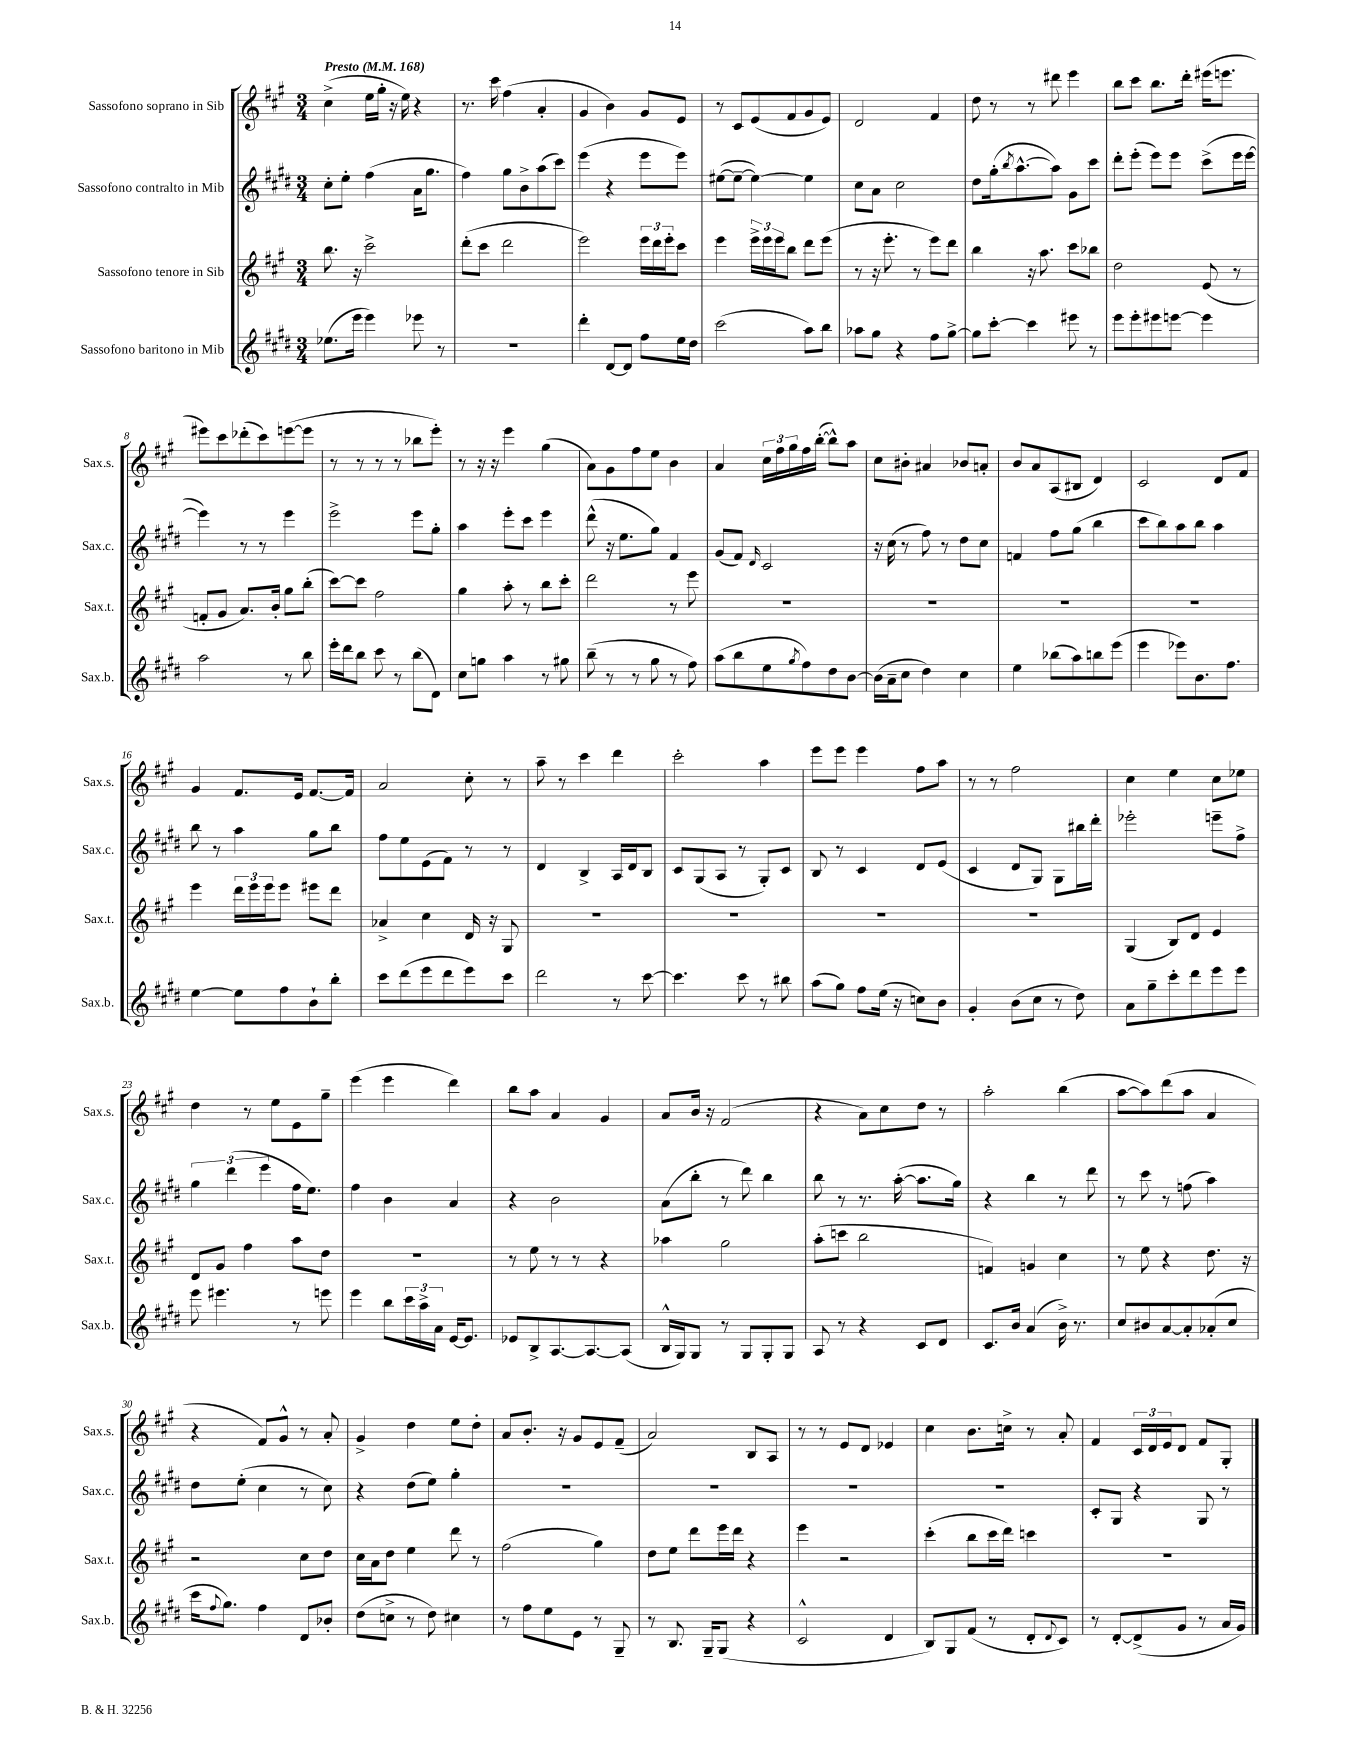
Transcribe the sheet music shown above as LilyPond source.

<<
\new StaffGroup <<
\new Staff = "s0" \with { instrumentName = "Sassofono soprano in Sib" shortInstrumentName = "Sax.s." } {
    \clef treble \key a \major \numericTimeSignature \time 3/4 \tempo "Presto" 4 = 168
    cis''4->( e''16 gis''16-. r16 e''16) r4 |
    r8. cis'''16 fis''4( a'4-. |
    gis'4 b'4) gis'8 e'8 |
    r8 cis'8 e'8( fis'8 gis'8 e'8) |
    d'2 fis'4 |
    d''8 r8 r8 dis'''8 e'''4 |
    b''8 cis'''8 b''8. d'''16-. eis'''16( e'''8. |
    eis'''8) cis'''8 des'''8-.( cis'''8) e'''8~( e'''8 |
    r8 r8 r8 r8 bes''8 e'''8-.) |
    r8 r16 r16 e'''4 gis''4( |
    a'8) gis'8 fis''8 e''8 b'4 |
    a'4 \tuplet 3/2 { cis''16 fis''16 gis''16 } fis''16 b''16~-.( b''8-^) a''8 |
    cis''8 bis'8-. ais'4 bes'8 a'8-. |
    b'8 a'8 a8( bis8 d'4) |
    cis'2 d'8 fis'8 |
    gis'4 fis'8. e'16 fis'8.~ fis'16 |
    a'2 cis''8-. r8 |
    a''8-- r8 cis'''4 d'''4 |
    cis'''2-. a''4 |
    e'''8 e'''8 e'''4 fis''8 a''8 |
    r8 r8 fis''2 |
    cis''4 e''4 cis''8 ees''8 |
    d''4 r8 e''8 e'8 gis''8-- |
    e'''4( e'''4 d'''4) |
    b''8 a''8 a'4 gis'4 |
    a'8 b'16 r16 fis'2( |
    r4 a'8) cis''8 d''8 r8 |
    a''2-. b''4( |
    a''8~ a''8) d'''8( a''8 a'4 |
    r4 fis'8) gis'8-^ r8 a'8-. |
    gis'4-> d''4 e''8 d''8-. |
    a'8 b'8.-. r16 gis'8 e'8 fis'8--( |
    a'2) b8 a8 |
    r8 r8 e'8 d'8 ees'4 |
    cis''4 b'8. c''16-> r8 a'8-. |
    fis'4 \tuplet 3/2 { cis'16 d'16 e'16 } d'8 fis'8 gis8-. \bar "|." |
}
\new Staff = "s1" \with { instrumentName = "Sassofono contralto in Mib" shortInstrumentName = "Sax.c." } {
    \clef treble \key e \major \numericTimeSignature \time 3/4
    cis''8-. e''8-. fis''4( a'16 gis''8. |
    fis''4) gis''8 b'8-> a''8( cis'''8) |
    e'''4( r4 e'''8 e'''8) |
    eis''8~( eis''8~-- eis''4~) eis''4 |
    cis''8 a'8 cis''2 |
    dis''8 gis''16-.( \acciaccatura { b''8 } a''8.~-^ a''8) gis'8 cis'''8 |
    dis'''8-. e'''8-.( e'''8) e'''8 cis'''8->( e'''16 e'''16~ |
    e'''4) r8 r8 e'''4 |
    e'''2-> e'''8 gis''8-. |
    a''4 e'''8-. cis'''8 e'''4 |
    dis'''8-^( r16 e''8. gis''8) fis'4 |
    gis'8( fis'8) \grace { dis'16 } cis'2 |
    r16 cis''16( r8 fis''8) r8 dis''8 cis''8 |
    f'4 fis''8 gis''8( b''4 |
    cis'''8 b''8) a''8 b''8 a''4 |
    b''8 r8 a''4 gis''8 b''8 |
    fis''8 e''8 e'8( fis'8) r8 r8 |
    dis'4 b4-> a16 dis'16 b8 |
    cis'8 gis8( a8 r8 gis8-.) cis'8 |
    b8 r8 cis'4 dis'8 e'8( |
    cis'4 dis'8 gis8) gis8 bis''16 dis'''16-. |
    ees'''2-. e'''8-- fis''8-> |
    \tuplet 3/2 { gis''4 dis'''4( e'''4 } fis''16 e''8.) |
    fis''4 b'4 a'4 |
    r4 b'2 |
    a'8( b''8-. r8 dis'''8) b''4 |
    b''8 r8 r8. a''16~-.( a''8. gis''16) |
    r4 b''4 r8 dis'''8 |
    r8 cis'''8 r8 f''8( a''4) |
    dis''8 e''8-.( cis''4 r8 cis''8) |
    r4 dis''8( e''8) gis''4-. |
    R2. |
    R2. |
    R2. |
    R2. |
    cis'8-. gis8 r4 gis8 r8 \bar "|." |
}
\new Staff = "s2" \with { instrumentName = "Sassofono tenore in Sib" shortInstrumentName = "Sax.t." } {
    \clef treble \key a \major \numericTimeSignature \time 3/4
    b''8. r16 cis'''2-> |
    d'''8-.( cis'''8 d'''2 |
    e'''2) \tuplet 3/2 { e'''16 d'''16 e'''16-. } cis'''8 |
    e'''4 \tuplet 3/2 { e'''16-> e'''16 e'''16 } b''8 d'''8 e'''8( |
    r8 r16 e'''8.-. r8 e'''8) d'''8 |
    b''4 r16 a''8. cis'''8 bes''8 |
    d''2 e'8( r8 |
    f'8-. gis'8 a'8.) b'16-. gis''8 b''8-.( |
    cis'''8~) cis'''8 fis''2 |
    gis''4 a''8-. r8 b''8 cis'''8-. |
    d'''2 r8 e'''8 |
    R2. |
    R2. |
    R2. |
    R2. |
    e'''4 \tuplet 3/2 { d'''16 e'''16 e'''16 } e'''8 eis'''8 d'''8 |
    aes'4-> cis''4 d'16 r16 gis8 |
    R2. |
    R2. |
    R2. |
    R2. |
    gis4( b8) d'8 e'4 |
    d'8 gis'8 fis''4 a''8 d''8 |
    R2. |
    r8 e''8 r8 r8 r4 |
    aes''4 gis''2 |
    a''8-.( c'''8 b''2 |
    f'4) g'4 cis''4 |
    r8 e''8 r4 d''8. r16 |
    r2 cis''8 d''8 |
    cis''16 a'16 d''8 e''4 d'''8 r8 |
    fis''2( gis''4) |
    d''8 e''8 d'''8 e'''16 d'''16 r4 |
    e'''4 r2 |
    cis'''4-.( b''8 cis'''16 d'''16) c'''4 |
    R2. \bar "|." |
}
\new Staff = "s3" \with { instrumentName = "Sassofono baritono in Mib" shortInstrumentName = "Sax.b." } {
    \clef treble \key e \major \numericTimeSignature \time 3/4
    ees''8.( e'''16 e'''4) ees'''8 r8 |
    R2. |
    dis'''4-. dis'8~ dis'8 fis''8 e''16 dis''16 |
    cis'''2( a''8) b''8 |
    aes''8 gis''8 r4 fis''8 gis''8~-> |
    gis''8 cis'''8~-. cis'''4 eis'''8 r8 |
    e'''8 e'''8-. eis'''8 e'''8~ e'''4 |
    a''2 r8 b''8 |
    e'''16-. dis'''16 b''8 cis'''8 r8 b''8( dis'8) |
    cis''8 g''8 a''4 r8 gis''8 |
    b''8--( r8 r8 gis''8 r8 fis''8) |
    a''8( b''8 e''8 \acciaccatura { gis''8 } fis''8) dis''8 b'8~ |
    b'16( a'16-- cis''8 dis''4) cis''4 |
    e''4 bes''8( a''8) b''8 e'''8( |
    e'''4 ees'''8) b'8. fis''8. |
    e''4~ e''8 fis''8 b'8-! b''8-. |
    cis'''8 dis'''8( e'''8 dis'''8 e'''8) cis'''8 |
    dis'''2 r8 cis'''8~ |
    cis'''4. cis'''8 r8 bis''8 |
    a''8( gis''8) fis''8 e''16( r16 c''8) b'8 |
    gis'4-. b'8( cis''8 r8 dis''8) |
    a'8 gis''8-- cis'''8-. dis'''8 e'''8 e'''8 |
    e'''8 eis'''4. r8 e'''8 |
    e'''4 b''8 \tuplet 3/2 { cis'''16 a''16-> a'16 } e'16~ e'8. |
    ees'8 b8-> a8.~ a8.~ a8( |
    b16-^ gis16) gis8 r8 gis8 gis8-. gis8 |
    a8 r8 r4 cis'8 dis'8 |
    cis'8. b'16 a'4( b'16->) r8. |
    cis''8 bis'8 a'8~ a'8-. aes'8-.( cis''8 |
    cis'''16 \appoggiatura { fis''8 } gis''8.) fis''4 dis'8 bes'8-. |
    dis''8( c''8-> r8 dis''8) cis''4 |
    r8 fis''8 e''8 e'8 r8 gis8-- |
    r8 b8. gis16-- gis8( r4 |
    cis'2-^ dis'4 |
    b8) gis8 fis'8( r8 dis'8-. \appoggiatura { dis'8 } cis'8) |
    r8 dis'8~-. dis'8->( gis'8 r8 a'16 gis'16) \bar "|." |
}
>>
>>
